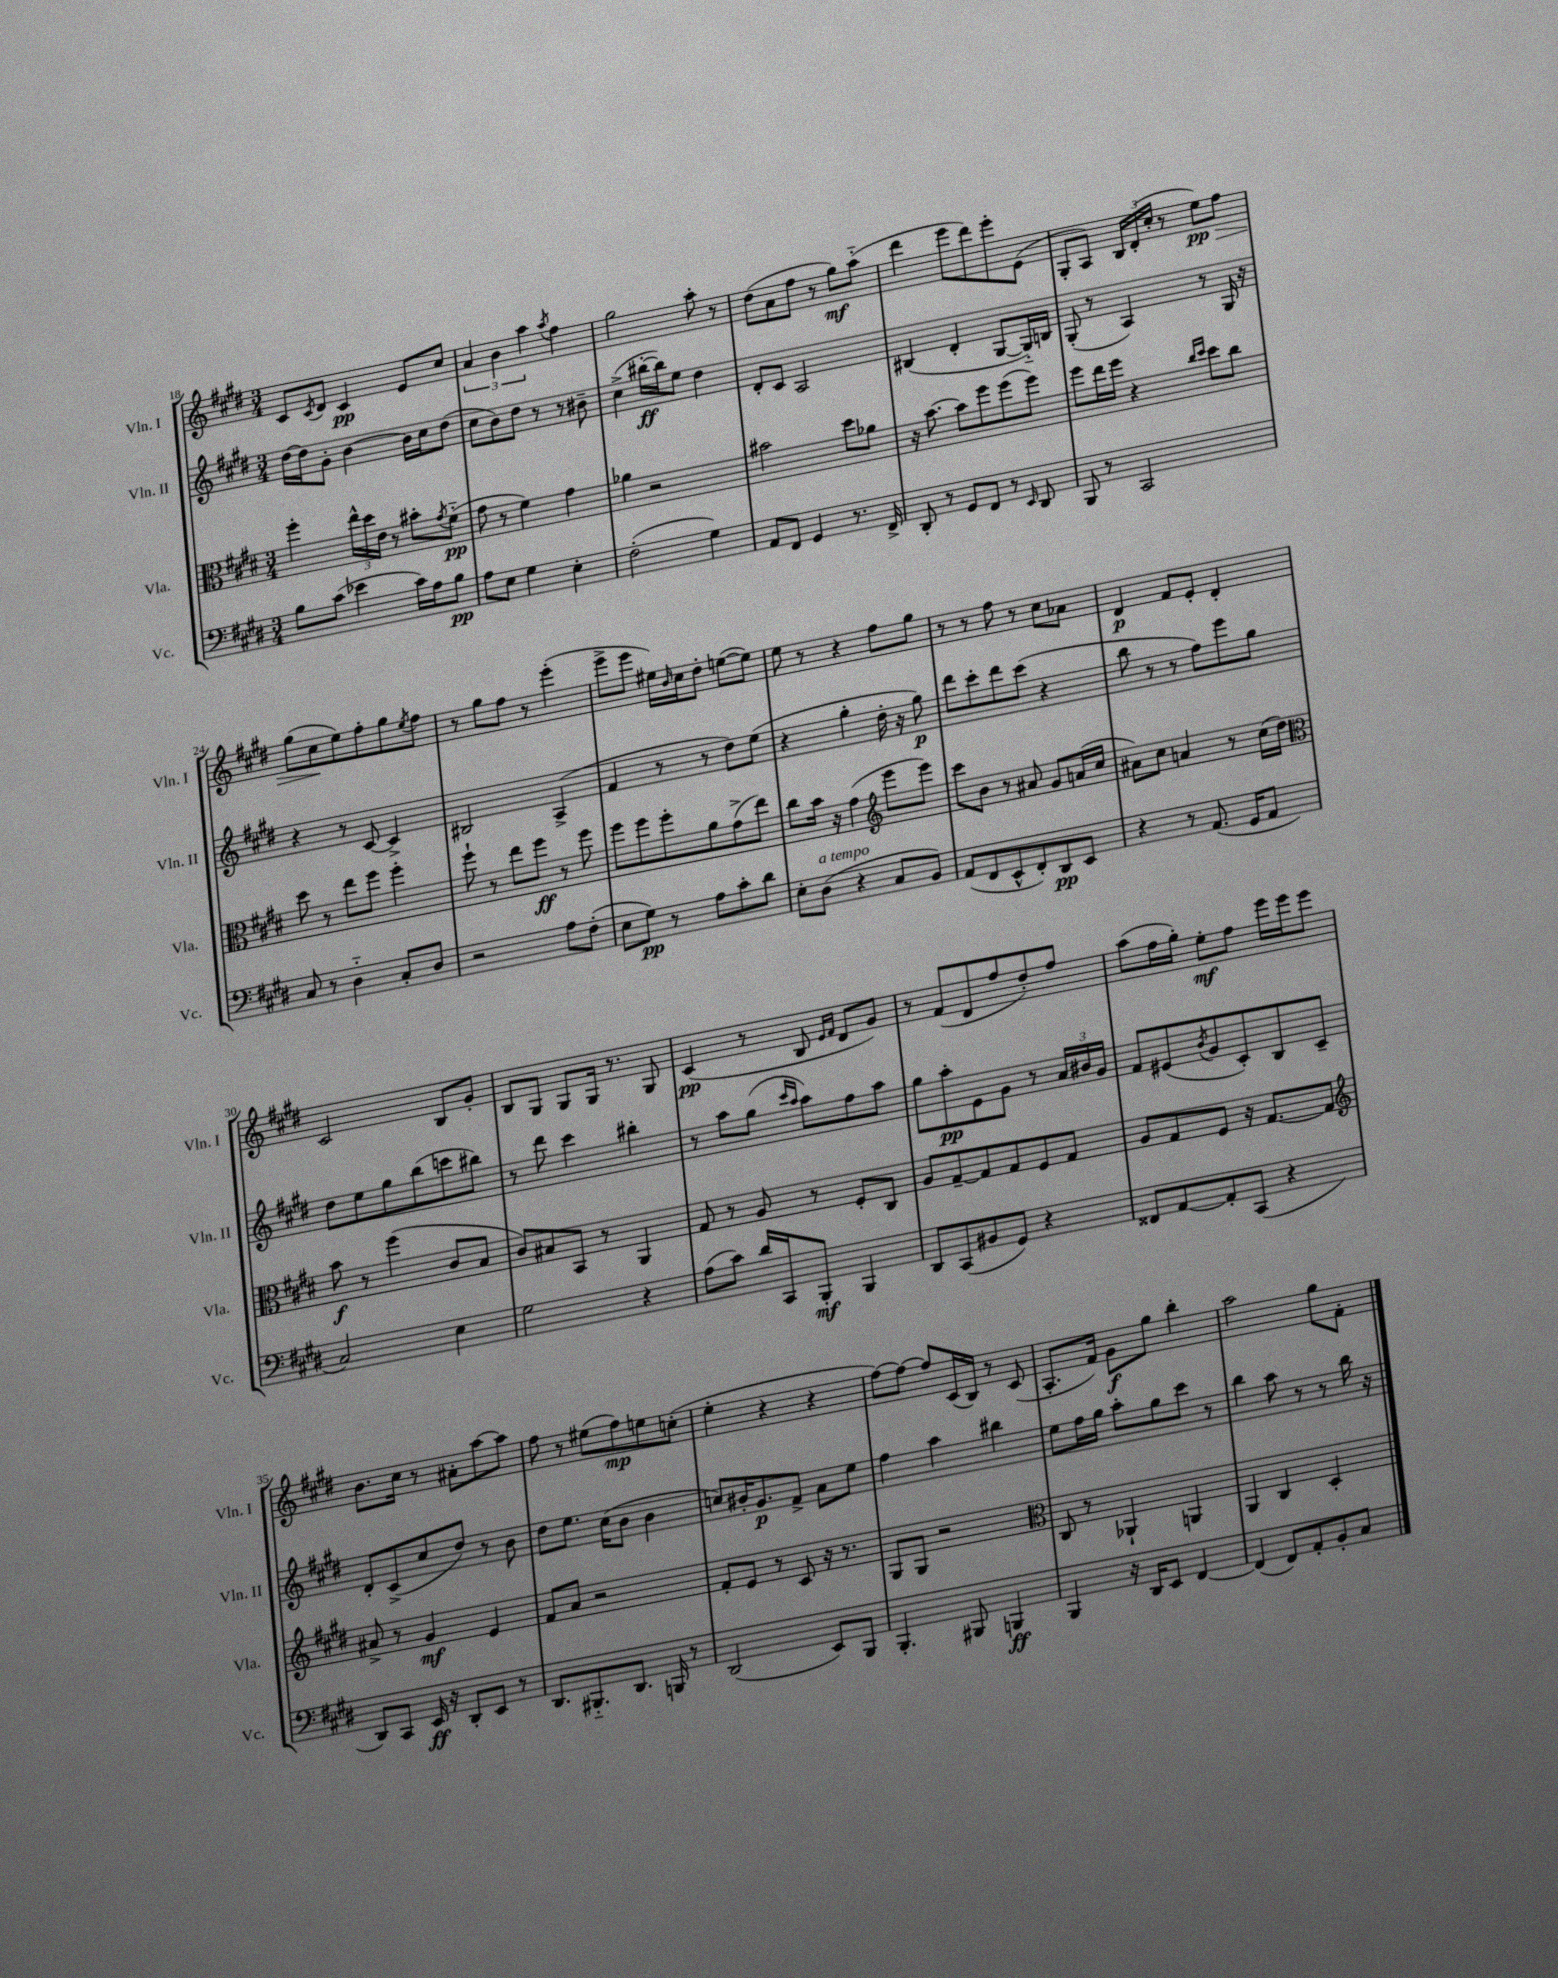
<<
\new StaffGroup <<
\new Staff = "s0" \with { instrumentName = "Vln. I" shortInstrumentName = "Vln. I" } {
    \clef treble \key e \major \numericTimeSignature \time 3/4
    cis'8 \acciaccatura { cis'8 } dis'8 cis'4\pp e'8 cis''8 |
    \tuplet 3/2 { a'4 b'4 a''4 } \acciaccatura { a''8 } fis''4 |
    gis''2 a''8-. r8 |
    dis''8( a'8 fis''8 r8 gis''8\mf) a''8-_( |
    dis'''4 e'''8 dis'''8) e'''8-. e'8( |
    gis8-. a8) \tuplet 3/2 { b16 dis'16-.( cis''16-. } r8 e''8\pp) fis''8\> |
    gis''8( cis''8\! e''8) fis''8-. gis''8 \acciaccatura { e''8 } fis''8 |
    r8 gis''8 fis''8 r8 e'''4-.( |
    e'''8-> e'''8 eis''16) \grace { b'16 } cis''16 dis''8-. e''8~( e''8) |
    e''8 r8 r4 fis''8 gis''8 |
    r8 r8 fis''8 r8 cis''8 aes'8 |
    dis'4\p fis'8 e'8-. dis'4-. |
    cis'2 b8 gis'8-. |
    b8 gis8 gis8 gis16 r8. gis8 |
    cis'4\pp( r8 b8 \grace { e'16 fis'16 } dis'8 gis'8) |
    r8 fis'8( dis'8 fis''8 dis''8-.) fis''8 |
    a''8( fis''16 gis''16-.) e''8-.\mf fis''8 e'''16 e'''16 e'''8 |
    b'8. cis''16 r8 ais'8-. a''8~ a''8 |
    fis''8 r8 eis''8( fis''8\mp) e''8 c''8-.( |
    e''4-. r4 r4 |
    fis''8~) fis''8~ fis''8 cis'16( b16) r8 cis'8( |
    a8.-. fis'16) gis'8\f gis''8 b''4-. |
    a''2 gis''8 fis'8-. \bar "|." |
}
\new Staff = "s1" \with { instrumentName = "Vln. II" shortInstrumentName = "Vln. II" } {
    \clef treble \key e \major \numericTimeSignature \time 3/4
    dis''16~ dis''16 gis'8-. b'4~ b'16 cis''16 dis''8( |
    cis''8 b'8) dis''8 r8 r8 bis'8-- |
    cis''4->( bis''16~-.\ff bis''16) e''8 dis''4 |
    dis'8-. cis'8 a2 |
    bis4( dis'4-. gis8~ gis16-_) b16 |
    gis8-.( r8 a4) r8 gis16 r16 |
    r4 r8 cis'8~ cis'4-> |
    bis2 a4->( |
    fis'4 r8 r8 dis''8) e''8( |
    r4 gis''4-. dis''16-. r16 gis''8\p) |
    dis'''8 cis'''8-. dis'''8 cis'''8( r4 |
    b''8 r8 r8 fis''8) e'''8 gis''8 |
    dis''8 e''8 gis''8 b''8( c'''8 bis''8) |
    r8 dis'''8 cis'''4 bis''4-. |
    r8 a''8 gis''8( \grace { cis'''16 a''16 } a''8) fis''8 a''8 |
    gis''8 a''8-.\pp e'8 gis'8 r8 \tuplet 3/2 { a'16 bis'16 gis'16 } |
    fis'8 eis'8( \acciaccatura { b'8 } gis'8 cis'8-.) b8 cis'8-- |
    dis'8-. cis'8->( cis''8 dis''8) r8 b'8 |
    dis''8 e''8. cis''16( b'8 b'4 |
    c''8) bis'16-. gis'8.\p fis'8-> a'8 e''8 |
    fis''4 a''4 bis''4 |
    e''8 fis''16 gis''16 a''8-. gis''8 cis'''8 r8 |
    b''4 a''8 r8 r8 b''16 r16 \bar "|." |
}
\new Staff = "s2" \with { instrumentName = "Vla." shortInstrumentName = "Vla." } {
    \clef alto \key e \major \numericTimeSignature \time 3/4
    fis''4-. \tuplet 3/2 { e''16-^ dis''16 e'16 } r8 bis'8-. \acciaccatura { gis'8 } fis'8-_\pp( |
    gis'8 r8 fis'4) gis'4 |
    aes'4 r2 |
    bis'2 dis''8 aes'8 |
    r16 b'8.~ b'8 fis''8 fis''8( fis''8) |
    fis''8 e''16 fis''16 r4 \grace { cis''16 dis''16 } dis''8 cis''8 |
    dis''8 r8 e''8 fis''8 fis''4-. |
    fis''8-! r8 e''8 fis''8\ff r8 fis''8 |
    fis''8 fis''8 fis''8-. a'8 gis'8->( e''8) |
    cis''8 b'16 r16 gis'4( \clef treble e'''8 e'''8) |
    cis'''8 b'8 r8 ais'8 gis'8 a'16( cis''16 |
    ais'8) cis''8 a'4 r8 cis''16( dis''16) |
    \clef alto b'8\f r8 fis''4( cis'8 b8 |
    cis'8) bis8 b,8 r8 a,4 |
    gis8 r8 a8 r8 fis8-. cis8 |
    a8 gis8~-- gis8 gis8 fis8 gis8 |
    a8 gis8 fis8 r16 gis8.~ gis8 |
    \clef treble ais'8-> r8 gis'4\mf e'4 |
    fis'8 a'8 r2 |
    fis'8-. e'8 r8 cis'8 r16 r8. |
    gis8 gis8 r2 |
    \clef alto cis8 r8 aes,4-! a,4 |
    a,4 cis4 dis4-. \bar "|." |
}
\new Staff = "s3" \with { instrumentName = "Vc." shortInstrumentName = "Vc." } {
    \clef bass \key e \major \numericTimeSignature \time 3/4
    b8 cis'8( ees'4 cis'16) a16 b8\pp |
    a8 e8 gis4 e4-. |
    fis2-.( gis4) |
    a,8 fis,8 gis,4 r8. fis,16-> |
    dis,8-. r8 gis,8 fis,8 r8 \grace { e,16 } dis,8 |
    b,,8 r8 cis,2 |
    cis8 r8 dis4-_ cis8-. dis8 |
    r2 a8 fis8-.( |
    e8 gis8\pp) r8 a8 cis'8-. dis'8 |
    e8-. dis8^\markup { \italic "a tempo" }( r4 cis8 b,8) |
    a,8( fis,8 e,8-^ fis,8-.) dis,8\pp e,8 |
    r4 r8 a,8.( gis,16 a,8 |
    cis2) e4 |
    gis2 r4 |
    a8( cis'8) dis'16 cis,16 b,,8-.\mf b,,4 |
    dis,8 cis,8( bis,8 gis,8) r4 |
    fisis,8 a,8~ a,8-. cis,8( r4 |
    dis,8) cis,8 e,16\ff r16 dis,8-. e,8 r8 |
    dis,8. bis,,8.-_ dis,8. b,,16 r8 |
    dis,2( e,8) b,,8 |
    b,,4.-. bis,,8 b,,4\ff |
    b,,4 r16 dis,16 e,8 fis,4~ |
    fis,4( fis,8) a,8-. b,8-. cis8 \bar "|." |
}
>>
>>
\layout { \context { \Score currentBarNumber = #18 } }
